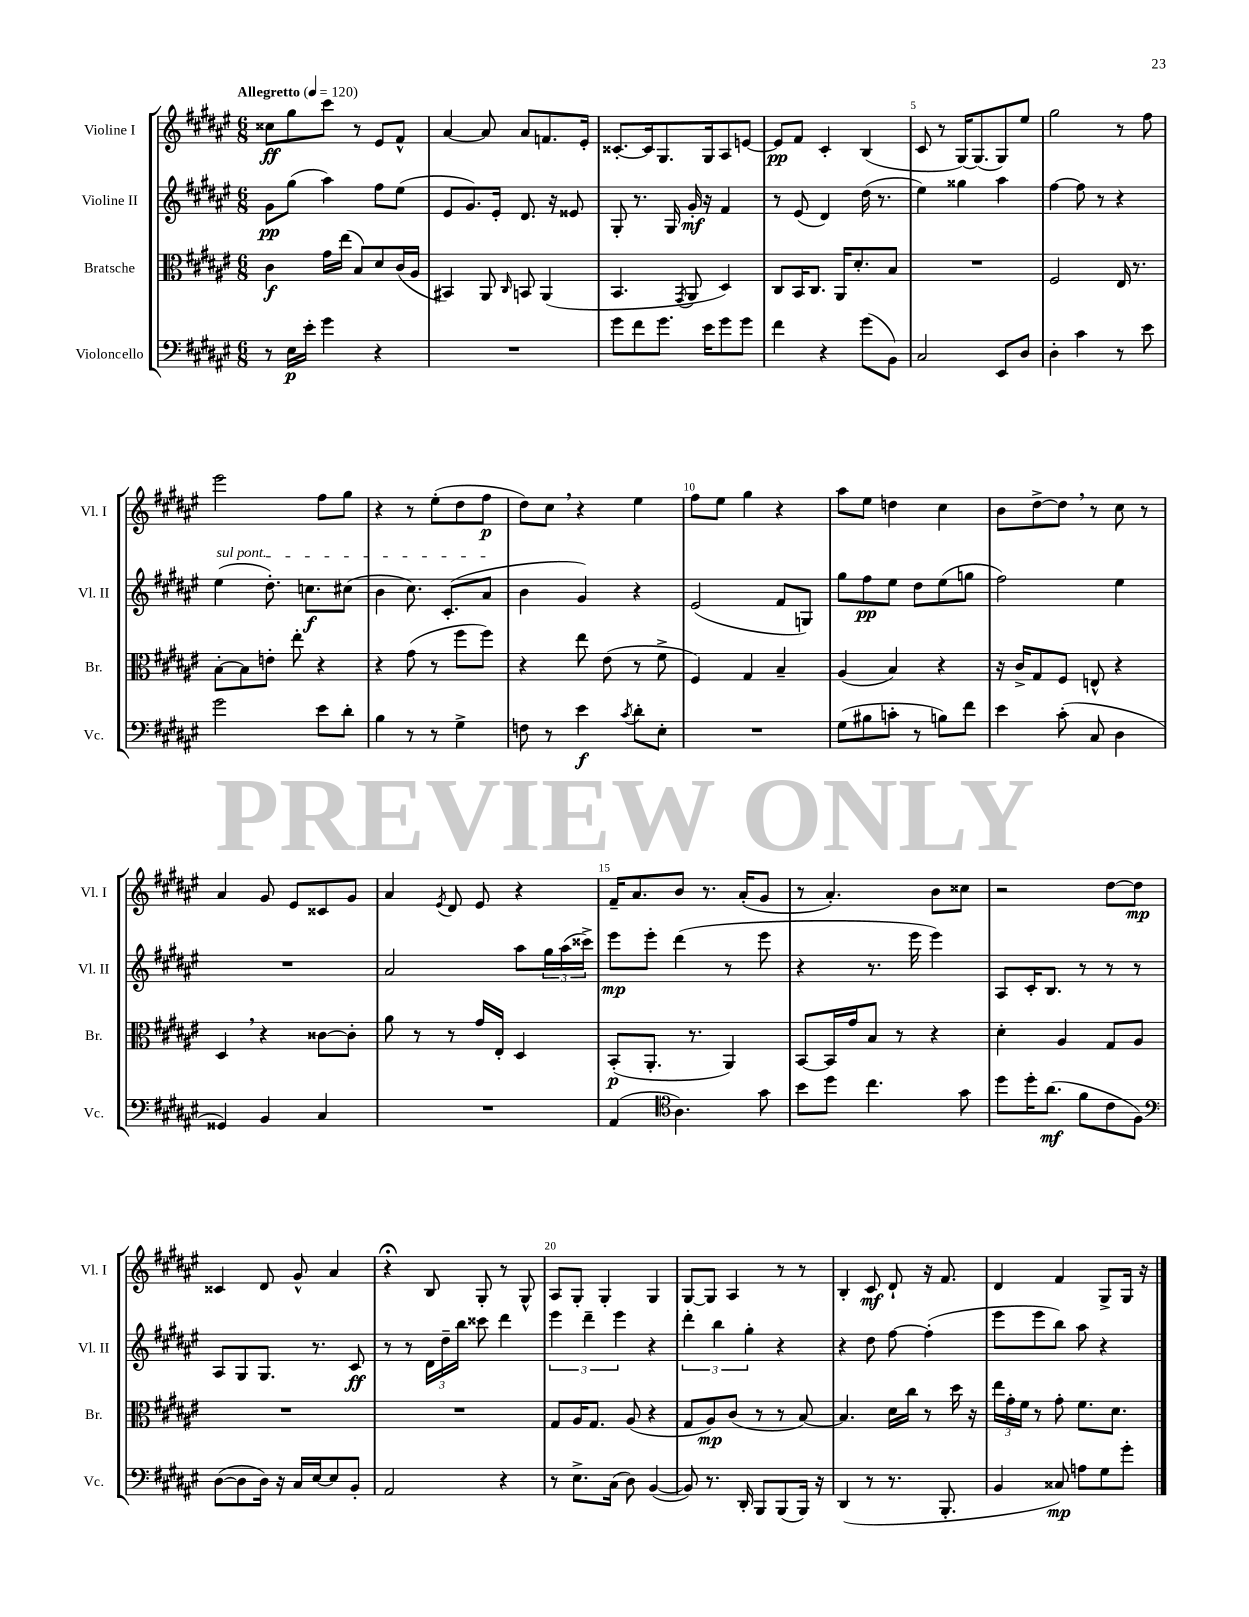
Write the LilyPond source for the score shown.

<<
\new StaffGroup <<
\new Staff = "s0" \with { instrumentName = "Violine I" shortInstrumentName = "Vl. I" } {
    \clef treble \key fis \major \numericTimeSignature \time 6/8 \tempo "Allegretto" 4 = 120
    cisis''8\ff gis''8 cis'''8 r8 eis'8 fis'8-^ |
    ais'4~ ais'8 ais'8 f'8. eis'16-. |
    cisis'8.~-. cisis'16 gis8. gis16 ais8 e'8~ |
    e'8\pp fis'8 cis'4-. b4( |
    cis'8 r8 gis16~) gis8.( gis8) eis''8 |
    gis''2 r8 fis''8 |
    eis'''2 fis''8 gis''8 |
    r4 r8 eis''8-.( dis''8 fis''8\p |
    dis''8) cis''8 \breathe r4 eis''4 |
    fis''8 eis''8 gis''4 r4 |
    ais''8 eis''8 d''4 cis''4 |
    b'8 dis''8~-> dis''8 \breathe r8 cis''8 r8 |
    ais'4 gis'8 eis'8 cisis'8 gis'8 |
    ais'4 \acciaccatura { eis'8 } dis'8 eis'8 r4 |
    fis'16-- ais'8. b'8 r8. ais'16-.( gis'8 |
    r8 ais'4.-.) b'8 cisis''8 |
    r2 dis''8~ dis''8\mp |
    cisis'4 dis'8 gis'8-^ ais'4 |
    r4\fermata b8 gis8-. r8 gis8-^ |
    ais8 gis8-. gis4-. gis4 |
    gis8~ gis8 ais4 r8 r8 |
    b4-. cis'8\mf dis'8-! r16 fis'8. |
    dis'4 fis'4 gis8-> gis16 r16 \bar "|." |
}
\new Staff = "s1" \with { instrumentName = "Violine II" shortInstrumentName = "Vl. II" } {
    \clef treble \key fis \major \numericTimeSignature \time 6/8
    gis'8\pp gis''8( ais''4) fis''8 eis''8( |
    eis'8 gis'8.) eis'16-. dis'8. r16 eisis'8 |
    gis8-. r8. gis16 gis'16-.\mf r16 fis'4 |
    r8 eis'8( dis'4) dis''16( r8. |
    eis''4) gisis''4 ais''4 |
    fis''4~ fis''8 r8 r4 |
    \once \override TextSpanner.bound-details.left.text = \markup { \italic "sul pont." } eis''4\startTextSpan( dis''8.-.) c''8.\f cis''8( |
    b'4 cis''8.) cis'8.-.( ais'8\stopTextSpan |
    b'4 gis'4) r4 |
    eis'2( fis'8 g8) |
    gis''8 fis''8\pp eis''8 dis''8 eis''8( g''8 |
    fis''2) eis''4 |
    R2. |
    ais'2 ais''8 \tuplet 3/2 { gis''16 ais''16( cisis'''16->) } |
    eis'''8\mp eis'''8-. dis'''4( r8 eis'''8 |
    r4 r8. eis'''16 eis'''4) |
    ais8 cis'16-. b8. r8 r8 r8 |
    ais8 gis8 gis8. r8. cis'8\ff |
    r8 r8 \tuplet 3/2 { dis'16 dis''16-- b''16 } cisis'''8 dis'''4 |
    \tuplet 3/2 { eis'''4 dis'''4-- eis'''4 } r4 |
    \tuplet 3/2 { dis'''4-. b''4 gis''4-. } r4 |
    r4 dis''8 fis''8~ fis''4-.( |
    eis'''8 eis'''8 b''8) ais''8 r4 \bar "|." |
}
\new Staff = "s2" \with { instrumentName = "Bratsche" shortInstrumentName = "Br." } {
    \clef alto \key fis \major \numericTimeSignature \time 6/8
    cis'4\f gis'16 eis''16( b8) dis'8 cis'16( ais16 |
    bis,4) ais,8 \grace { cis16 } b,8 ais,4( |
    b,4. \acciaccatura { gis,8 } ais,8 dis4) |
    cis8 b,16 cis8. ais,16 dis'8.-. b8 |
    R2. |
    fis2 eis16 r8. |
    b8~-. b8 e'8-. eis''8-. r4 |
    r4 gis'8( r8 fis''8 fis''8) |
    r4 eis''8 eis'8( r8 fis'8-> |
    fis4) gis4 b4-- |
    ais4( b4) r4 |
    r16 cis'16-> gis8 fis8 e8-^ r4 |
    dis4 \breathe r4 cisis'8~ cisis'8-. |
    ais'8 r8 r8 gis'16 eis16-. dis4 |
    b,8-.\p( ais,8.-. r8. ais,4) |
    b,8~ b,16 gis'16 b8 r8 r4 |
    dis'4-. ais4 gis8 ais8 |
    R2. |
    R2. |
    gis8 ais16 gis8. ais8( r4 |
    gis8 ais8\mp) cis'8( r8 r8 b8~) |
    b4. dis'16 cis''16 r8 dis''16 r16 |
    \tuplet 3/2 { eis''16 gis'16-. fis'16 } r8 gis'8-. fis'8. dis'8. \bar "|." |
}
\new Staff = "s3" \with { instrumentName = "Violoncello" shortInstrumentName = "Vc." } {
    \clef bass \key fis \major \numericTimeSignature \time 6/8
    r8 eis16\p eis'16-. gis'4 r4 |
    R2. |
    gis'8 fis'8 gis'8. eis'16 gis'8 gis'8 |
    fis'4 r4 gis'8( b,8) |
    cis2 eis,8 dis8 |
    dis4-. cis'4 r8 eis'8 |
    gis'2 eis'8 dis'8-. |
    b4 r8 r8 gis4-> |
    f8 r8 eis'4\f \acciaccatura { cis'8 } dis'8-. eis8-. |
    R2. |
    gis8( bis8 c'8-. r8 b8) fis'8 |
    eis'4 cis'8-.( cis8 dis4 |
    gisis,4) b,4 cis4 |
    R2. |
    ais,4( \clef tenor ais4.) gis'8 |
    b'8 dis''8 cis''4. gis'8 |
    dis''8 dis''16-. ais'8.\mf( fis'8 cis'8 fis8) |
    \clef bass dis8~( dis8 dis16) r16 cis16 eis16~ eis8 b,8-. |
    ais,2 r4 |
    r8 eis8.-> cis16( dis8) b,4~( |
    b,8) r8. dis,16-. b,,8 b,,8( b,,16) r16 |
    dis,4( r8 r8. b,,8.-. |
    b,4 cisis8\mp) a8 gis8 gis'8-. \bar "|." |
}
>>
>>
\layout { \context { \Score \override BarNumber.break-visibility = ##(#f #t #t) barNumberVisibility = #(every-nth-bar-number-visible 5) } }
